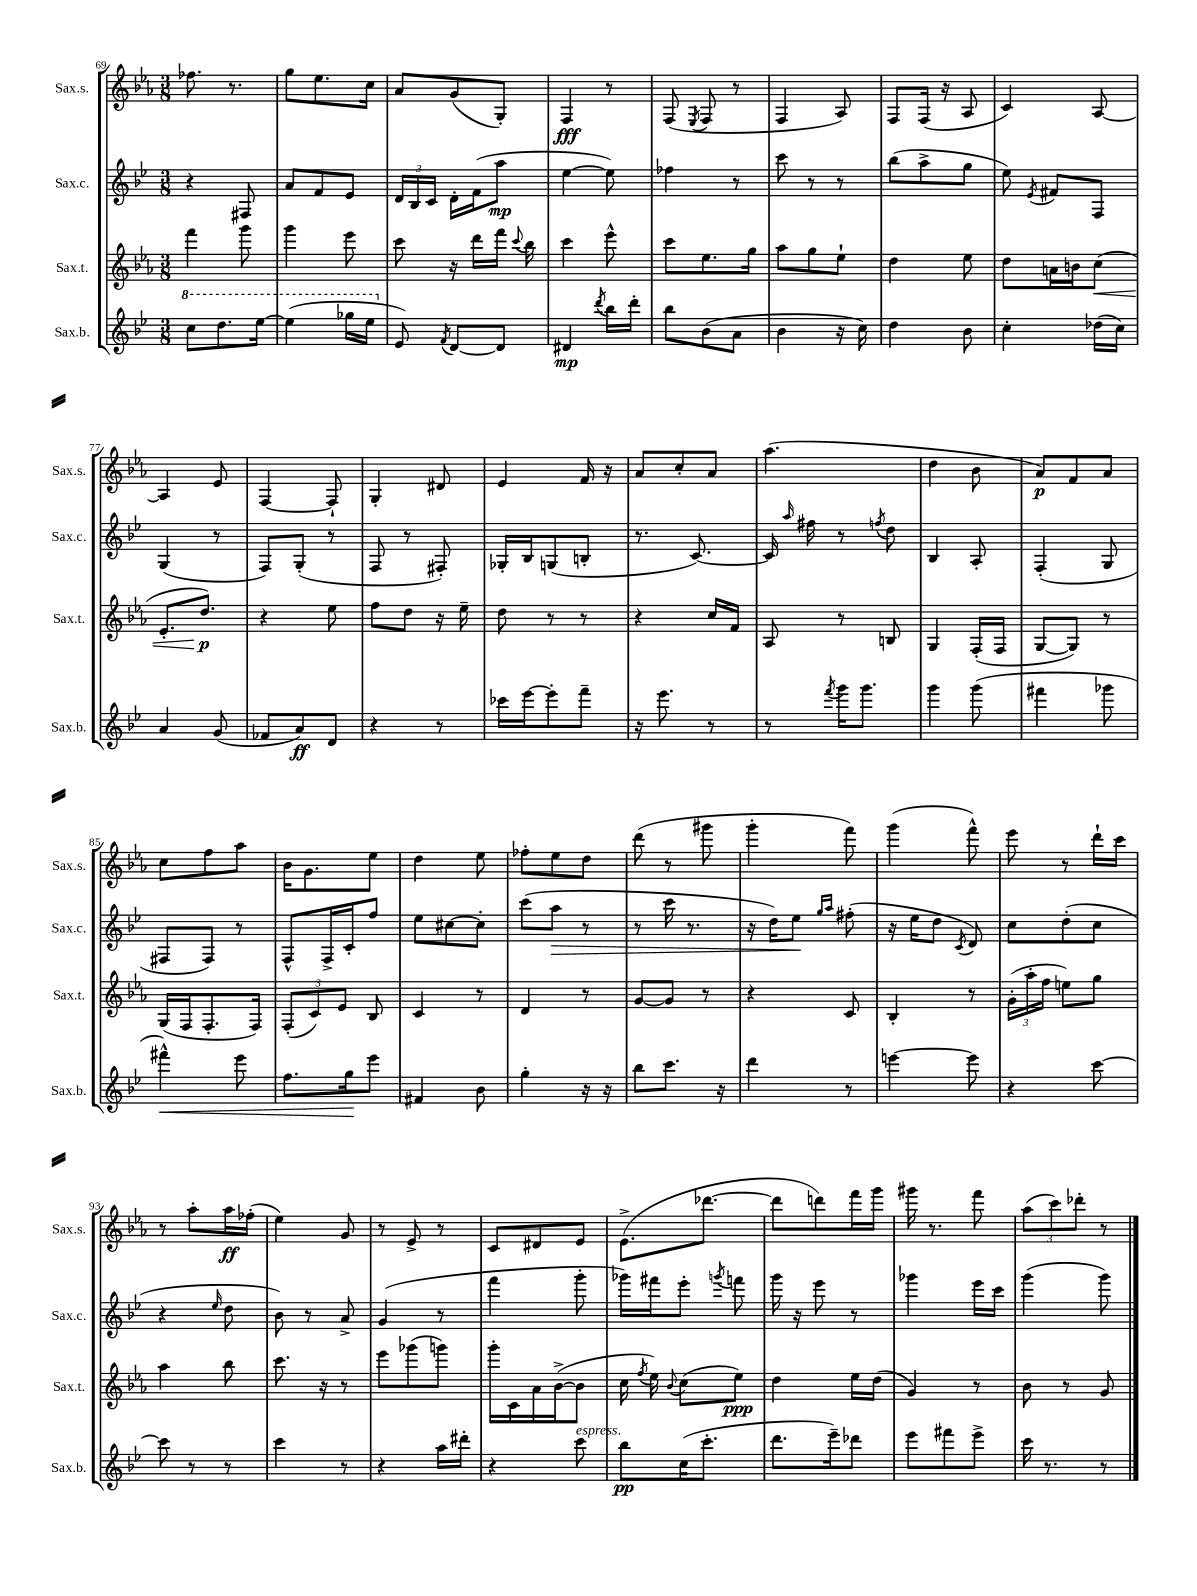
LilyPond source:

<<
\new StaffGroup <<
\new Staff = "s0" \with { instrumentName = "Sax.s." shortInstrumentName = "Sax.s." } {
    \clef treble \key ees \major \numericTimeSignature \time 3/8
    \autoBeamOff fes''8. r8. |
    g''8[ ees''8. c''16] |
    aes'8[ g'8( g8]-.) |
    f4\fff r8 |
    f8( \acciaccatura { ees8 } f8 r8 |
    f4 aes8) |
    f8[ f16]( r16 aes8 |
    c'4) aes8~ |
    aes4 ees'8 |
    f4~ f8-! |
    g4-. dis'8 |
    ees'4 f'16 r16 |
    aes'8[ c''8-. aes'8] |
    aes''4.( |
    d''4 bes'8 |
    aes'8[\p) f'8 aes'8] |
    c''8[ f''8 aes''8] |
    bes'16[ g'8. ees''8] |
    d''4 ees''8 |
    fes''8[-. ees''8 d''8] |
    d'''8( r8 gis'''8 |
    g'''4-. f'''8) |
    g'''4( f'''8-^) |
    ees'''8 r8 d'''16[-! c'''16] |
    r8 aes''8[-. aes''16\ff fes''16]-.( |
    ees''4) g'8 |
    r8 ees'8-> r8 |
    c'8[ dis'8 ees'8] |
    ees'8.[->( des'''8.]~ |
    des'''8[ d'''8) f'''16 g'''16] |
    gis'''16 r8. f'''8 |
    \tuplet 3/2 { aes''8[( c'''8) des'''8]-. } r8 \bar "|." |
}
\new Staff = "s1" \with { instrumentName = "Sax.c." shortInstrumentName = "Sax.c." } {
    \clef treble \key bes \major \numericTimeSignature \time 3/8
    \autoBeamOff r4 fis8 |
    a'8[ f'8 ees'8] |
    \tuplet 3/2 { d'16[ bes16 c'16] } d'16[-. f'16( a''8]\mp |
    ees''4~ ees''8) |
    fes''4 r8 |
    c'''8 r8 r8 |
    bes''8[( a''8-> g''8] |
    ees''8) \acciaccatura { ees'8 } fis'8[ f8] |
    g4( r8 |
    f8[) g8]-.( r8 |
    f8 r8 fis8-.) |
    ges16[-. bes16 g8( b8]-. |
    r8. c'8.~) |
    c'16 \grace { a''16 } fis''16 r8 \acciaccatura { f''8 } d''8 |
    bes4 a8-. |
    f4-.( g8 |
    fis8[ fis8]) r8 |
    f8[-^ f16-> c'16-. f''8] |
    ees''8[ cis''8~ cis''8]-. |
    c'''8[( a''8]\> r8 |
    r8 c'''16 r8. |
    r16 d''16[) ees''8]\! \grace { g''16[ a''16] } fis''8-.( |
    r16 ees''16[ d''8] \acciaccatura { c'8 } d'8) |
    c''8[ d''8-.( c''8] |
    r4 \grace { ees''16 } d''8 |
    bes'8) r8 a'8-> |
    g'4( r8 |
    f'''4 g'''8-. |
    ges'''16[) fis'''16 ees'''8]-. \acciaccatura { g'''8 } f'''8 |
    g'''16 r16 ees'''8 r8 |
    ges'''4 ees'''16[ c'''16] |
    g'''4( g'''8) \bar "|." |
}
\new Staff = "s2" \with { instrumentName = "Sax.t." shortInstrumentName = "Sax.t." } {
    \clef treble \key ees \major \numericTimeSignature \time 3/8
    \autoBeamOff f'''4 g'''8 |
    g'''4 ees'''8 |
    c'''8 r16 d'''16[ f'''16] \appoggiatura { c'''8 } bes''16 |
    c'''4 ees'''8-^ |
    c'''8[ ees''8. g''16] |
    aes''8[ g''8 ees''8]-! |
    d''4 ees''8 |
    d''8[ a'16 b'16 c''8]\<( |
    ees'8.[-. d''8.]\p\!) |
    r4 ees''8 |
    f''8[ d''8] r16 ees''16-- |
    d''8 r8 r8 |
    r4 c''16[ f'16] |
    aes8 r8 b8 |
    g4 f16[-.( f16] |
    g8[~ g8]) r8 |
    g16[( f16 f8.-. f16]) |
    \tuplet 3/2 { f8[-.( c'8) ees'8] } bes8 |
    c'4 r8 |
    d'4 r8 |
    g'8[~ g'8] r8 |
    r4 c'8 |
    bes4-. r8 |
    \tuplet 3/2 { g'16[-.( aes''16-. f''16] } e''8[) g''8] |
    aes''4 bes''8 |
    c'''8. r16 r8 |
    ees'''8[ ges'''8( g'''8]) |
    g'''16[-. c'16 aes'16 bes'16~->( bes'8] |
    c''16 \acciaccatura { f''8 } ees''16) \appoggiatura { bes'8 } c''8[( ees''8]\ppp) |
    d''4 ees''16[ d''16]( |
    g'4) r8 |
    bes'8 r8 g'8 \bar "|." |
}
\new Staff = "s3" \with { instrumentName = "Sax.b." shortInstrumentName = "Sax.b." } {
    \clef treble \key bes \major \numericTimeSignature \time 3/8
    \autoBeamOff \ottava #1 c'''8[ d'''8. ees'''16]~ |
    ees'''4( ges'''16[ ees'''16] \ottava #0 |
    ees'8) \acciaccatura { f'8 } d'8[~ d'8] |
    dis'4\mp \acciaccatura { d'''8 } bes''16[ d'''16]-. |
    bes''8[ bes'8( a'8] |
    bes'4 r16 c''16) |
    d''4 bes'8 |
    c''4-. des''16[( c''16]) |
    a'4 g'8( |
    fes'8[ a'8\ff) d'8] |
    r4 r8 |
    ces'''16[ ees'''16~ ees'''8-. f'''8]-- |
    r16 ees'''8. r8 |
    r8 \acciaccatura { f'''8 } g'''16[ g'''8.] |
    g'''4 g'''8( |
    fis'''4 ges'''8 |
    fis'''4-^\<) ees'''8 |
    f''8.[ g''16\! ees'''8] |
    fis'4 bes'8 |
    g''4-. r16 r16 |
    bes''8[ c'''8.] r16 |
    d'''4 r8 |
    e'''4~ e'''8 |
    r4 c'''8~ |
    c'''8 r8 r8 |
    c'''4 r8 |
    r4 a''16[ dis'''16]-. |
    r4 c'''8^\markup { \italic "espress." } |
    bes''8[\pp c''16( c'''8.]-. |
    d'''8.[ ees'''16--) des'''8] |
    ees'''8[ fis'''8 ees'''8]-> |
    c'''16 r8. r8 \bar "|." |
}
>>
>>
\layout { \context { \Score currentBarNumber = #69 } }
